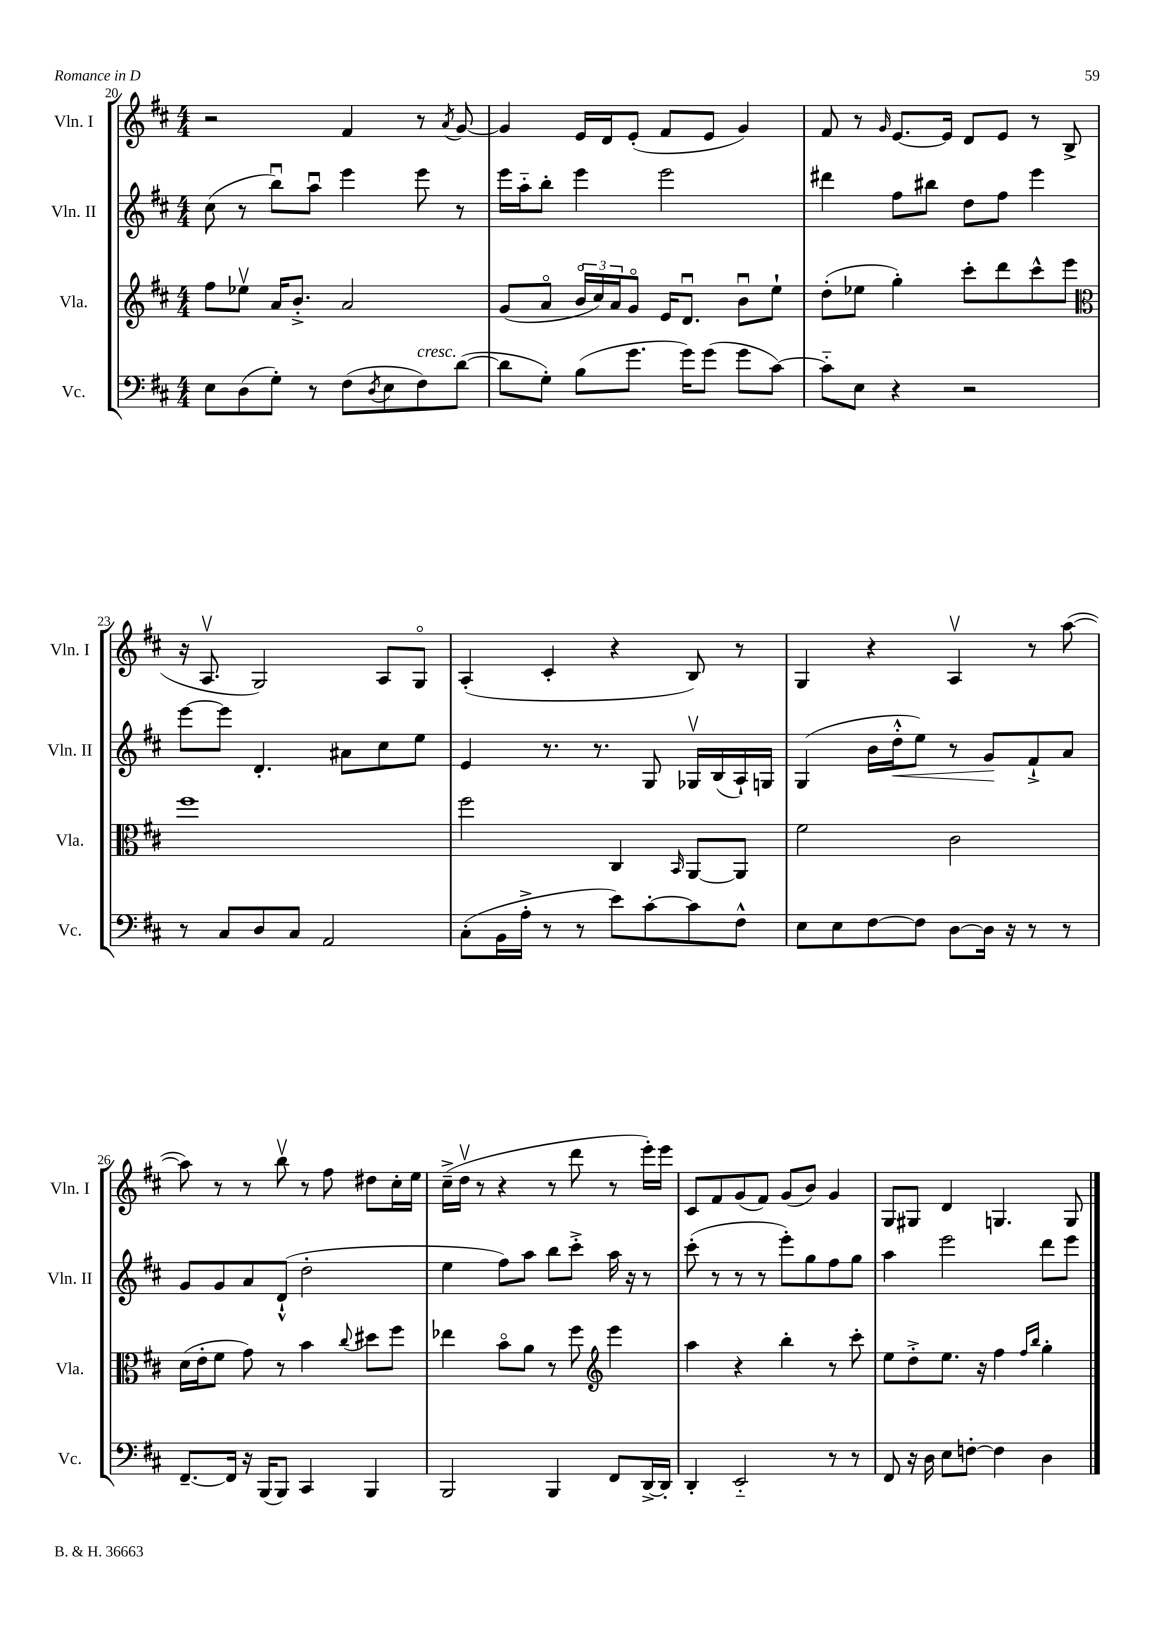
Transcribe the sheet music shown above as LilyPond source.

<<
\new StaffGroup <<
\new Staff = "s0" \with { instrumentName = "Vln. I" shortInstrumentName = "Vln. I" } {
    \clef treble \key d \major \numericTimeSignature \time 4/4
    r2 fis'4 r8 \acciaccatura { a'8 } g'8~ |
    g'4 e'16 d'16 e'8-.( fis'8 e'8 g'4) |
    fis'8 r8 \grace { g'16 } e'8.~ e'16 d'8 e'8 r8 b8->( |
    r16 a8.\upbow g2) a8 g8\flageolet |
    a4-.( cis'4-. r4 b8) r8 |
    g4 r4 a4\upbow r8 a''8~( |
    a''8) r8 r8 b''8\upbow r8 fis''8 dis''8 cis''16-. e''16 |
    cis''16--->( d''16\upbow r8 r4 r8 d'''8 r8 e'''16-.) e'''16 |
    cis'8 fis'8 g'8( fis'8) g'8( b'8) g'4 |
    g8 gis8 d'4 g4. g8 \bar "|." |
}
\new Staff = "s1" \with { instrumentName = "Vln. II" shortInstrumentName = "Vln. II" } {
    \clef treble \key d \major \numericTimeSignature \time 4/4
    cis''8( r8 b''8\downbow) a''8\downbow e'''4 e'''8 r8 |
    e'''16 a''16-_ b''8-. e'''4 e'''2 |
    dis'''4 fis''8 bis''8 d''8 fis''8 e'''4 |
    e'''8~ e'''8 d'4.-. ais'8 cis''8 e''8 |
    e'4 r8. r8. g8 ges16\upbow b16( a16-!) g16 |
    g4( b'16 d''16-.-^\< e''8) r8 g'8\! fis'8-!-> a'8 |
    g'8 g'8 a'8 d'8-!-^( d''2-. |
    e''4 fis''8) a''8 b''8 cis'''8-.-> a''16 r16 r8 |
    cis'''8-.( r8 r8 r8 e'''8-.) g''8 fis''8 g''8 |
    a''4 e'''2 d'''8 e'''8 \bar "|." |
}
\new Staff = "s2" \with { instrumentName = "Vla." shortInstrumentName = "Vla." } {
    \clef treble \key d \major \numericTimeSignature \time 4/4
    fis''8 ees''8\upbow a'16 b'8.-.-> a'2 |
    g'8( a'8\flageolet \tuplet 3/2 { b'16\flageolet cis''16) a'16 } g'8\flageolet e'16 d'8.\downbow b'8\downbow e''8-! |
    d''8-.( ees''8 g''4-.) cis'''8-. d'''8 cis'''8-^ e'''8 |
    \clef alto fis''1 |
    fis''2 cis4 \grace { b,16 } a,8~ a,8 |
    fis'2 cis'2 |
    d'16( e'16-. fis'8 g'8) r8 b'4 \appoggiatura { cis''8 } dis''8 fis''8 |
    ees''4 b'8\flageolet a'8 r8 fis''8 \clef treble e'''4 |
    a''4 r4 b''4-. r8 cis'''8-. |
    e''8 d''8-.-> e''8. r16 fis''4 \grace { fis''16 b''16 } g''4-. \bar "|." |
}
\new Staff = "s3" \with { instrumentName = "Vc." shortInstrumentName = "Vc." } {
    \clef bass \key d \major \numericTimeSignature \time 4/4
    e8 d8( g8-.) r8 fis8( \acciaccatura { d8 } e8 fis8^\markup { \italic "cresc." }) d'8~( |
    d'8 g8-.) b8( g'8. g'16) g'8( g'8 cis'8~) |
    cis'8-_ e8 r4 r2 |
    r8 cis8 d8 cis8 a,2 |
    cis8-.( b,16 a16-.-> r8 r8 e'8) cis'8~-. cis'8 fis8-^ |
    e8 e8 fis8~ fis8 d8~ d16 r16 r8 r8 |
    fis,8.~-- fis,16 r16 b,,16( b,,8) cis,4 b,,4 |
    b,,2 b,,4 fis,8 d,16~-> d,16-. |
    d,4-. e,2-_ r8 r8 |
    fis,8 r16 d16 e8 f8~-. f4 d4 \bar "|." |
}
>>
>>
\layout { \context { \Score currentBarNumber = #20 } }
